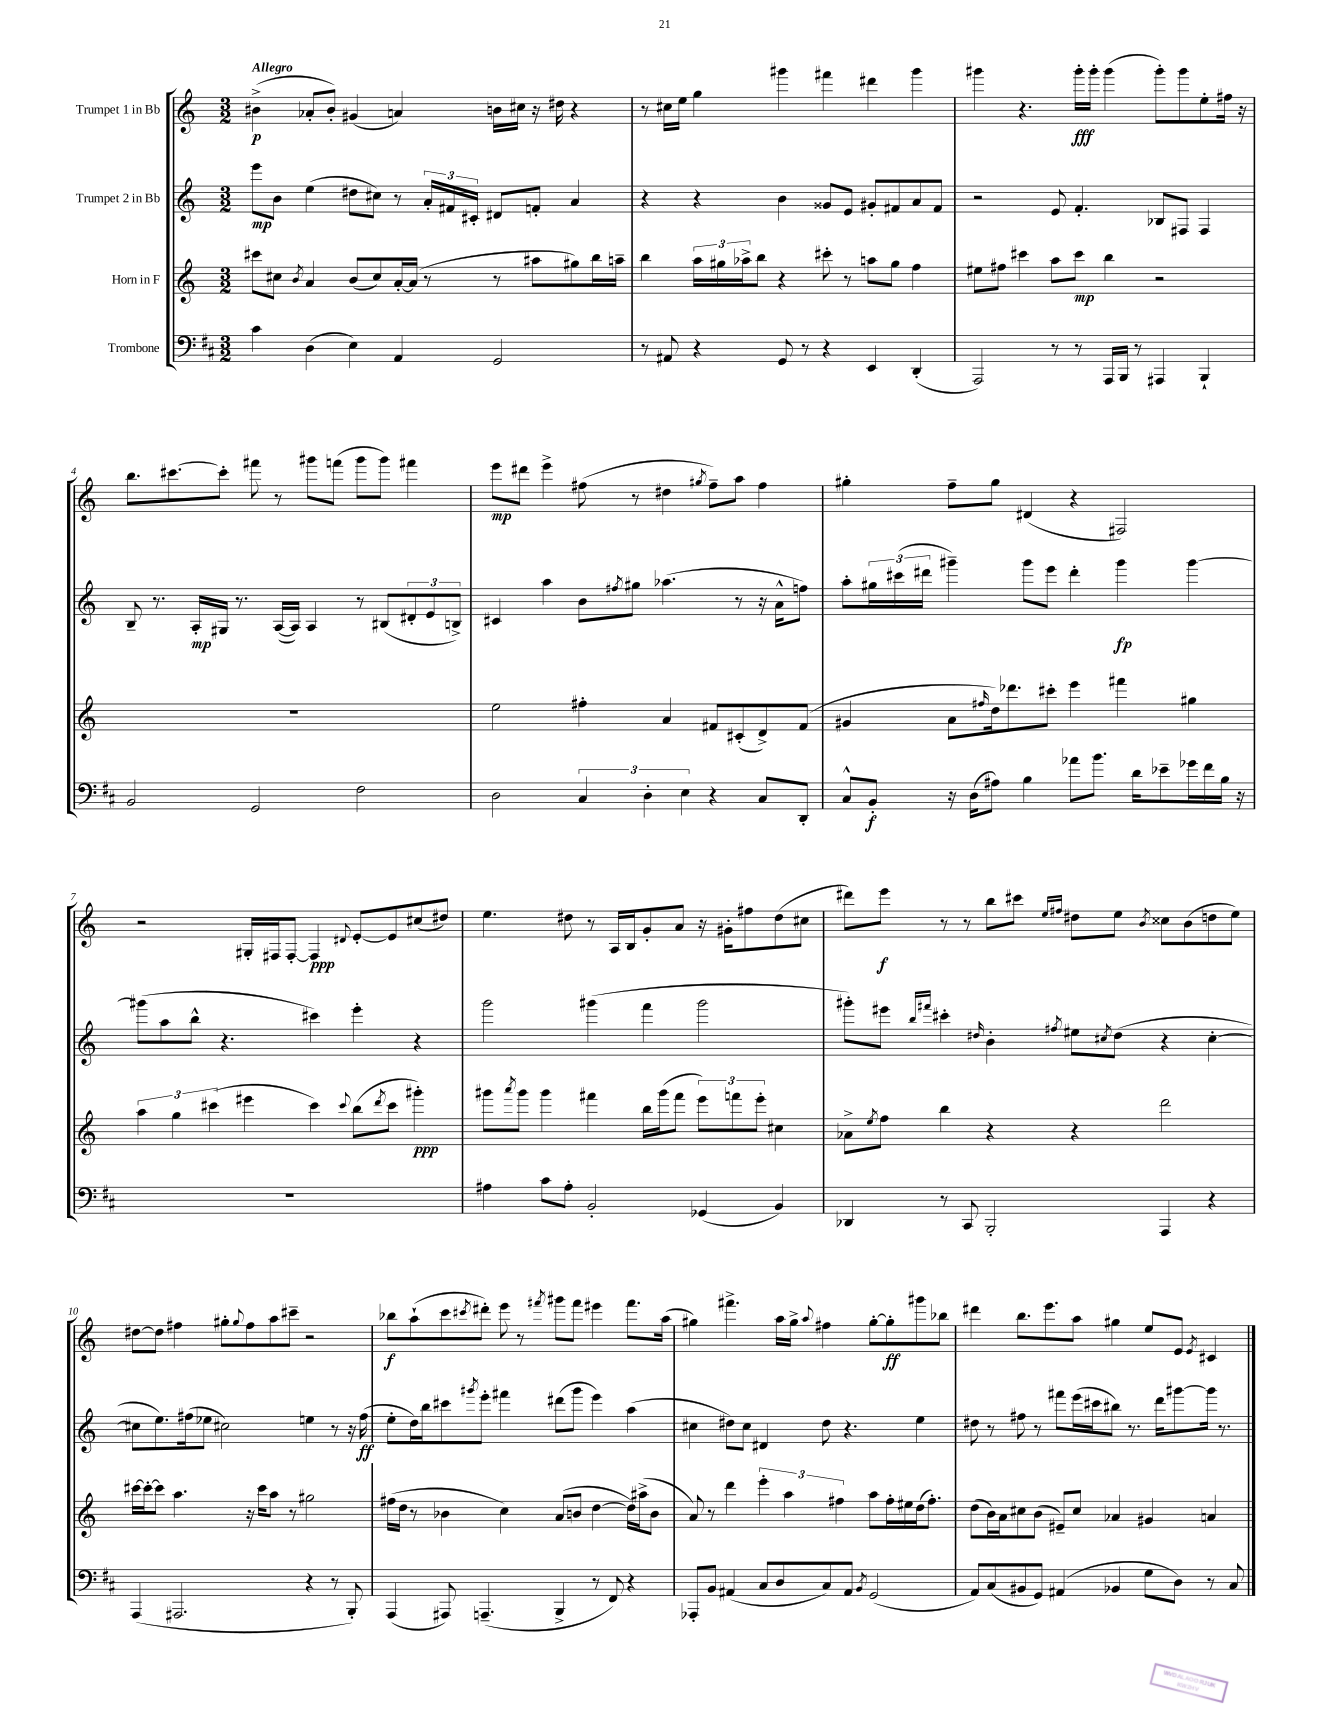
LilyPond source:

<<
\new StaffGroup <<
\new Staff = "s0" \with { instrumentName = "Trumpet 1 in Bb" } {
    \clef treble \key c \major \numericTimeSignature \time 3/2 \tempo "Allegro"
    bis'4->\p( aes'8-. bis'8-.) gis'4( a'4) b'16 cis''16 r16 dis''16 r4 |
    r8 cis''16 e''16 g''4 gis'''4 fis'''4 dis'''4 gis'''4 |
    gis'''4 r4. gis'''16-.\fff gis'''16-. gis'''4( gis'''8-.) gis'''8 e''8-. fis''16 r16 |
    b''8. cis'''8.~ cis'''8-. fis'''8 r8 gis'''8 f'''8( gis'''8 gis'''8) fis'''4 |
    e'''8\mp dis'''8 e'''4-> fis''8( r8 dis''4 \acciaccatura { gis''8 } fis''8--) a''8 fis''4 |
    gis''4-. f''8-- gis''8 dis'4( r4 fis2) |
    r2 gis16-. fis16 fis8~-. fis4\ppp \appoggiatura { dis'8 } e'8~-. e'8 cis''8( dis''8) |
    e''4. dis''8 r8 a16 b16 g'8-. a'8 r16 gis'16-. fis''8 dis''8( cis''8 |
    dis'''8) e'''8\f r8 r8 b''8 cis'''8 \grace { e''16 fis''16 } dis''8 e''8 \acciaccatura { b'8 } cisis''8 b'8( d''8 e''8) |
    dis''8~ dis''8 fis''4 gis''8-. \appoggiatura { gis''8 } fis''8 a''8 cis'''8-- r2 |
    bes''8\f a''8-!( c'''8 \acciaccatura { cis'''8 } dis'''8-.) e'''8 r8 \acciaccatura { fis'''8 } gis'''8 fis'''8 eis'''4 fis'''8. a''16( |
    gis''4) fis'''4.-> a''16 gis''16-> \appoggiatura { a''8 } fis''4 gis''8~-. gis''8-.\ff gis'''8 bes''8 |
    dis'''4 b''8. e'''8. a''8 gis''4 e''8 e'8 \acciaccatura { e'8 } cis'4 \bar "|." |
}
\new Staff = "s1" \with { instrumentName = "Trumpet 2 in Bb" } {
    \clef treble \key c \major \numericTimeSignature \time 3/2
    e'''8\mp b'8 e''4( dis''8 cis''8) r8 \tuplet 3/2 { a'16-. fis'16 cis'16-. } dis'8 f'8-. a'4 |
    r4 r4 b'4 gisis'8 e'8 gis'8-. fis'8 a'8 fis'8 |
    r2 e'8 f'4.-. bes8 fis8 fis4 |
    b8-- r8. a16-.\mp gis16 r8. a16~( a16) a4 r8 bis8( \tuplet 3/2 { dis'8-. e'8 b8->) } |
    cis'4 a''4 b'8 \acciaccatura { fis''8 } gis''8 aes''4.( r8 r16 a'16-^ f''8) |
    a''8-. \tuplet 3/2 { gis''16 cis'''16( dis'''16 } gis'''4--) gis'''8 e'''8 dis'''4-. gis'''4\fp gis'''4~ |
    gis'''8( a''8 b''8-^ r4. cis'''4) e'''4-. r4 |
    g'''2 gis'''4( f'''4 gis'''2 |
    gis'''8-.) eis'''8 \grace { b''16 fis'''16 } cis'''4-. \grace { dis''16 } b'4-. \acciaccatura { fis''8 } eis''8 \acciaccatura { cis''8 } dis''8( r4 cis''4~-. |
    cis''8 e''8.) fis''16( ees''8 cis''2) e''4 r8 r16 fis''16\ff( |
    e''8-. d''16) b''16 cis'''8 \acciaccatura { gis'''8 } e'''8-. fis'''4 dis'''8( gis'''8 e'''4) a''4( |
    cis''4 dis''8) cis''8 dis'4 dis''8 r4. e''4 |
    dis''8 r8 fis''8 r8 fis'''8 e'''16( cis'''16 bis''8) r8. d'''16 gis'''8~ gis'''16 r8. \bar "|." |
}
\new Staff = "s2" \with { instrumentName = "Horn in F" } {
    \clef treble \key c \major \numericTimeSignature \time 3/2
    cis'''8 cis''8 \acciaccatura { b'8 } a'4 b'8( cis''8) a'16~-. a'16( r8 r8 ais''8 gis''8) b''16 a''16-- |
    b''4 \tuplet 3/2 { a''16 gis''16 aes''16-> } b''8 r4 cis'''8-. r8 a''8 gis''8 f''4 |
    eis''8 fis''8 cis'''4 a''8 cis'''8\mp b''4 r2 |
    R1. |
    e''2 fis''4-. a'4 fis'8 cis'8-.( d'8->) fis'8( |
    gis'4 a'8 \grace { fis''16 } d''16) des'''8. cis'''8-. e'''4 fis'''4 gis''4 |
    \tuplet 3/2 { a''4 g''4 cis'''4( } eis'''4 cis'''4) \appoggiatura { cis'''8 } b''8( \acciaccatura { d'''8 } cis'''8 gis'''4-.\ppp) |
    gis'''8 \acciaccatura { a'''8 } gis'''8 gis'''4 fis'''4 b''16 gis'''16( fis'''8 \tuplet 3/2 { e'''8) f'''8 e'''8-. } cis''4 |
    aes'8-> \acciaccatura { e''8 } f''8 b''4 r4 r4 d'''2 |
    cis'''16~ cis'''16~-. cis'''8 a''4. r16 cis'''16 a''8 r8 gis''2 |
    fis''16( d''16 r8 bes'4 c''4) a'8( b'8 d''4~ d''16) ais''16->( b'8 |
    a'8) r8 d'''4 \tuplet 3/2 { e'''4-. a''4 fis''4 } a''8 fis''16-. eis''16 d''16( fis''8.-.) |
    d''8( b'16) a'16 cis''8 b'8( eis'8--) cis''8 aes'4 gis'4 a'4 \bar "|." |
}
\new Staff = "s3" \with { instrumentName = "Trombone" } {
    \clef bass \key d \major \numericTimeSignature \time 3/2
    cis'4 d4( e4) a,4 g,2 |
    r8 ais,8 r4 g,8 r8 r4 e,4 d,4-.( |
    a,,2) r8 r8 a,,16 b,,16 r8 ais,,4 b,,4-! |
    b,2 g,2 fis2 |
    d2 \tuplet 3/2 { cis4 d4-. e4 } r4 cis8 d,8-. |
    cis8-^ b,8-.\f r16 d16( ais8) b4 aes'8 b'8. d'16 ees'8-- ges'16 fis'16 b16 r16 |
    R1. |
    ais4 cis'8 ais8-. b,2-. ges,4( b,4) |
    des,4 r8 cis,8 b,,2-. a,,4 r4 |
    a,,4( ais,,2. r4 r8 b,,8-.) |
    a,,4( ais,,8) a,,4.--( b,,4-> r8 fis,8) r4 |
    aes,,8-. b,8 ais,4( cis8 d8 cis8) ais,8 \acciaccatura { b,8 } g,2( |
    a,8) cis8( bis,8 g,8) ais,4( bes,4 g8 d8) r8 cis8 \bar "|." |
}
>>
>>
